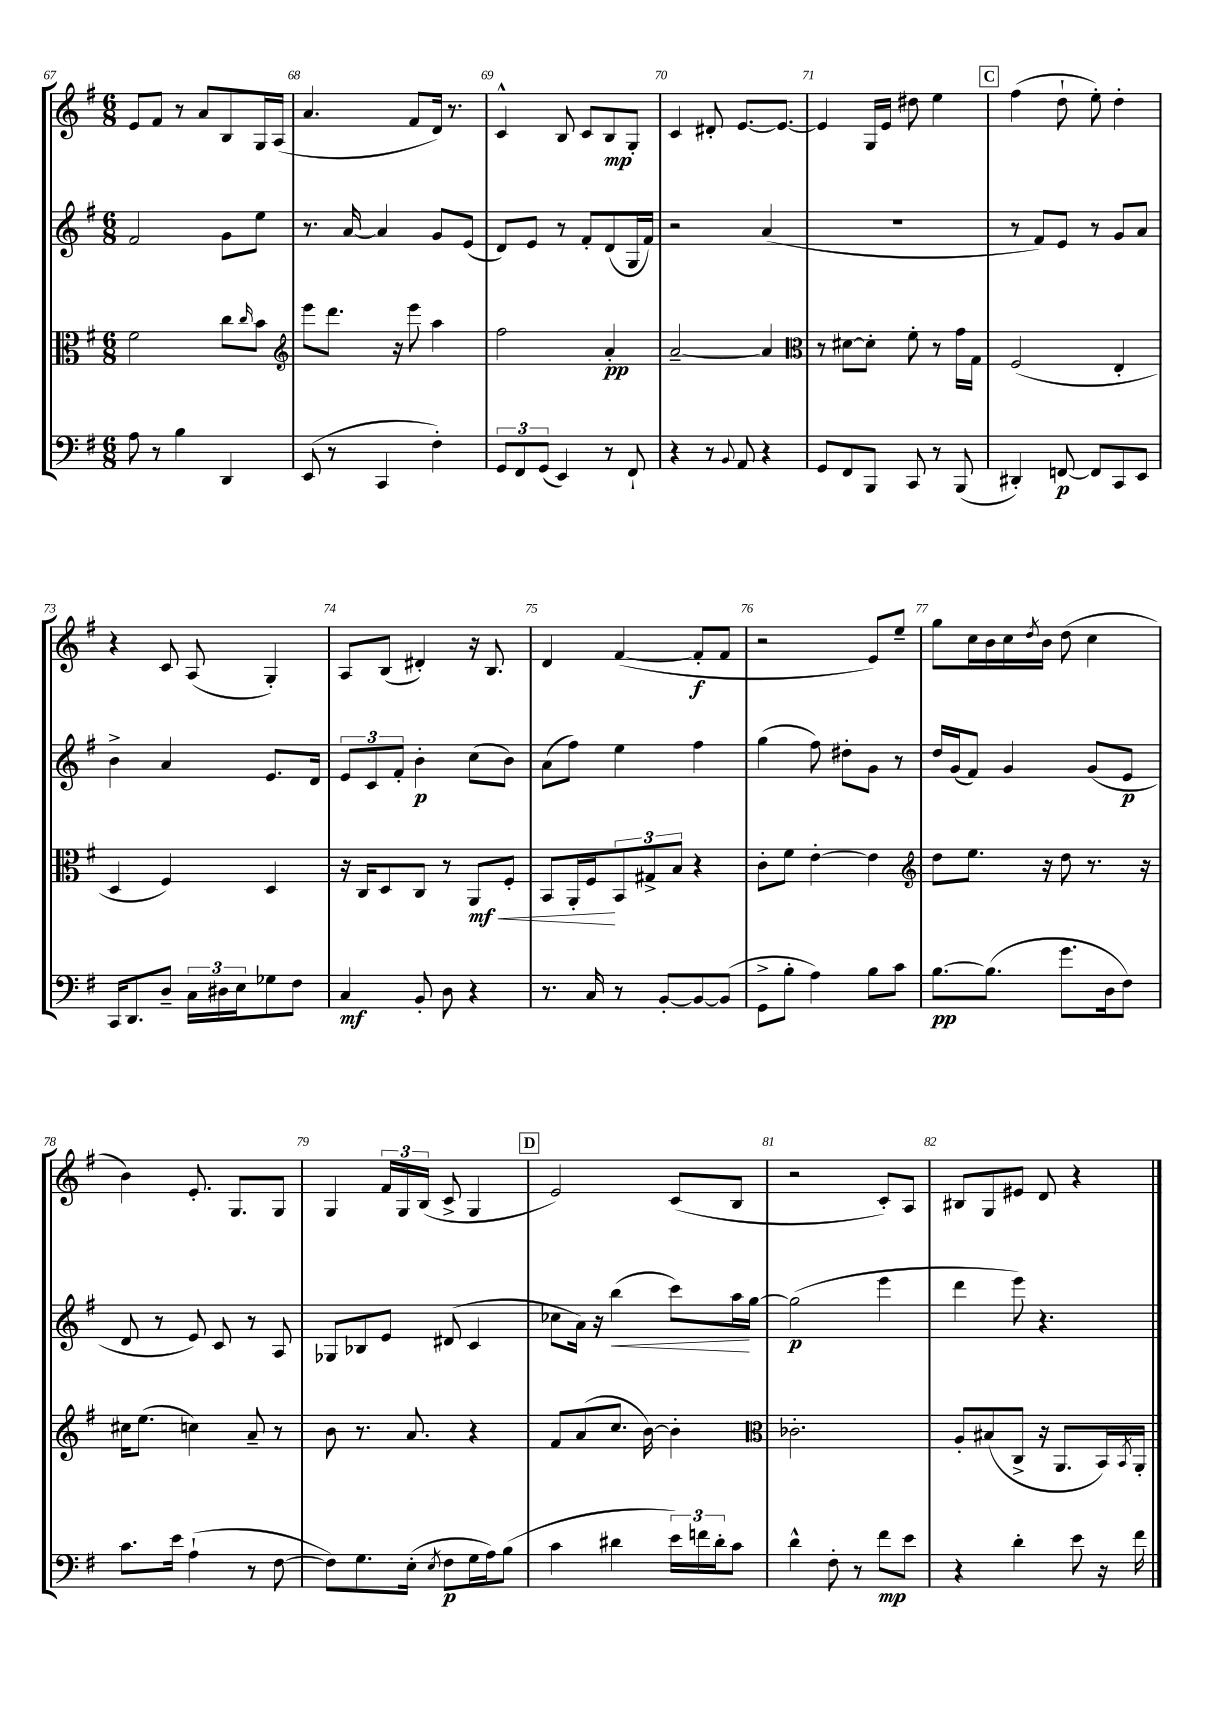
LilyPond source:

<<
\new StaffGroup <<
\new Staff = "s0" {
    \clef treble \key g \major \numericTimeSignature \time 6/8
    e'8 fis'8 r8 a'8 b8 g16 a16( |
    a'4. fis'8 d'16) r8. |
    c'4-^ b8 c'8 b8\mp g8-. |
    c'4 dis'8-. e'8.~ e'8.~ |
    e'4 g16 e'16 dis''8 e''4 |
    \mark \markup { \box "C" } fis''4( d''8-! e''8-.) d''4-. |
    r4 c'8 a8( g4-.) |
    a8 b8( dis'4-.) r16 b8. |
    d'4 fis'4~( fis'8-.\f fis'8 |
    r2 e'8) e''8-- |
    g''8 c''16 b'16 c''16 \acciaccatura { d''8 } b'16 d''8( c''4 |
    b'4) e'8.-. g8. g8 |
    g4 \tuplet 3/2 { fis'16 g16 b16( } c'8-> g4 |
    \mark \markup { \box "D" } e'2) c'8( b8 |
    r2 c'8-.) a8 |
    bis8 g8 eis'8 d'8 r4 \bar "|." |
}
\new Staff = "s1" {
    \clef treble \key g \major \numericTimeSignature \time 6/8
    fis'2 g'8 e''8 |
    r8. a'16~ a'4 g'8 e'8( |
    d'8) e'8 r8 fis'8-. d'8( g16 fis'16) |
    r2 a'4( |
    R2. |
    \mark \markup { \box "C" } r8 fis'8) e'8 r8 g'8 a'8 |
    b'4-> a'4 e'8. d'16 |
    \tuplet 3/2 { e'8 c'8 fis'8-. } b'4-.\p c''8( b'8) |
    a'8( fis''8) e''4 fis''4 |
    g''4( fis''8) dis''8-. g'8 r8 |
    d''16 g'16( fis'8) g'4 g'8( e'8\p |
    d'8 r8 e'8) c'8 r8 a8 |
    ges8 bes8 e'8 dis'8( c'4 |
    \mark \markup { \box "D" } ces''8 a'16) r16 b''4\<( c'''8) a''16\! g''16~ |
    g''2\p( e'''4 |
    d'''4 e'''8) r4. \bar "|." |
}
\new Staff = "s2" {
    \clef alto \key g \major \numericTimeSignature \time 6/8
    fis'2 c''8 \grace { c''16 } b'8 |
    \clef treble e'''8 d'''8. r16 e'''8 a''4 |
    fis''2 a'4-.\pp |
    a'2~-- a'4 |
    \clef alto r8 dis'8~ dis'8-. fis'8-. r8 g'16 g16 |
    \mark \markup { \box "C" } fis2( e4-. |
    d4 fis4) d4 |
    r16 c16 d8 c8 r8 a,8\mf\< fis8-. |
    b,8 a,16-. fis16\! \tuplet 3/2 { b,8 gis8-> b8 } r4 |
    c'8-. fis'8 e'4~-. e'4 |
    \clef treble d''8 e''8. r16 d''8 r8. r16 |
    cis''16 e''8.( c''4) a'8-- r8 |
    b'8 r8. a'8. r4 |
    \mark \markup { \box "D" } fis'8 a'8( c''8. b'16~) b'4-. |
    \clef alto ces'2.-. |
    a8-. bis8( c8-> r16 a,8. b,16) \acciaccatura { b,8 } a,16-. \bar "|." |
}
\new Staff = "s3" {
    \clef bass \key g \major \numericTimeSignature \time 6/8
    a8 r8 b4 d,4 |
    e,8( r8 c,4 fis4-.) |
    \tuplet 3/2 { g,8 fis,8 g,8( } e,4) r8 fis,8-! |
    r4 r8 \appoggiatura { b,8 } a,8 r4 |
    g,8 fis,8 b,,8 c,8 r8 b,,8( |
    \mark \markup { \box "C" } dis,4-.) f,8~\p f,8 c,8 e,8 |
    c,16 d,8. d8-- \tuplet 3/2 { c16 dis16 e16 } ges8 fis8 |
    c4\mf b,8-. d8 r4 |
    r8. c16 r8 b,8~-. b,8~ b,8( |
    g,8-> b8-. a4) b8 c'8 |
    b8.~\pp b8.( g'8. d16 fis8) |
    c'8. e'16 a4-!( r8 fis8~ |
    fis8) g8. e16-.( \acciaccatura { e8 } fis8\p g16 a16) b8( |
    \mark \markup { \box "D" } c'4 dis'4 \tuplet 3/2 { e'16) f'16 dis'16-. } c'8 |
    d'4-^ fis8-. r8 fis'8\mp e'8 |
    r4 d'4-. e'8 r16 fis'16 \bar "|." |
}
>>
>>
\layout { \context { \Score currentBarNumber = #67 \override BarNumber.break-visibility = ##(#f #t #t) barNumberVisibility = #all-bar-numbers-visible } }
